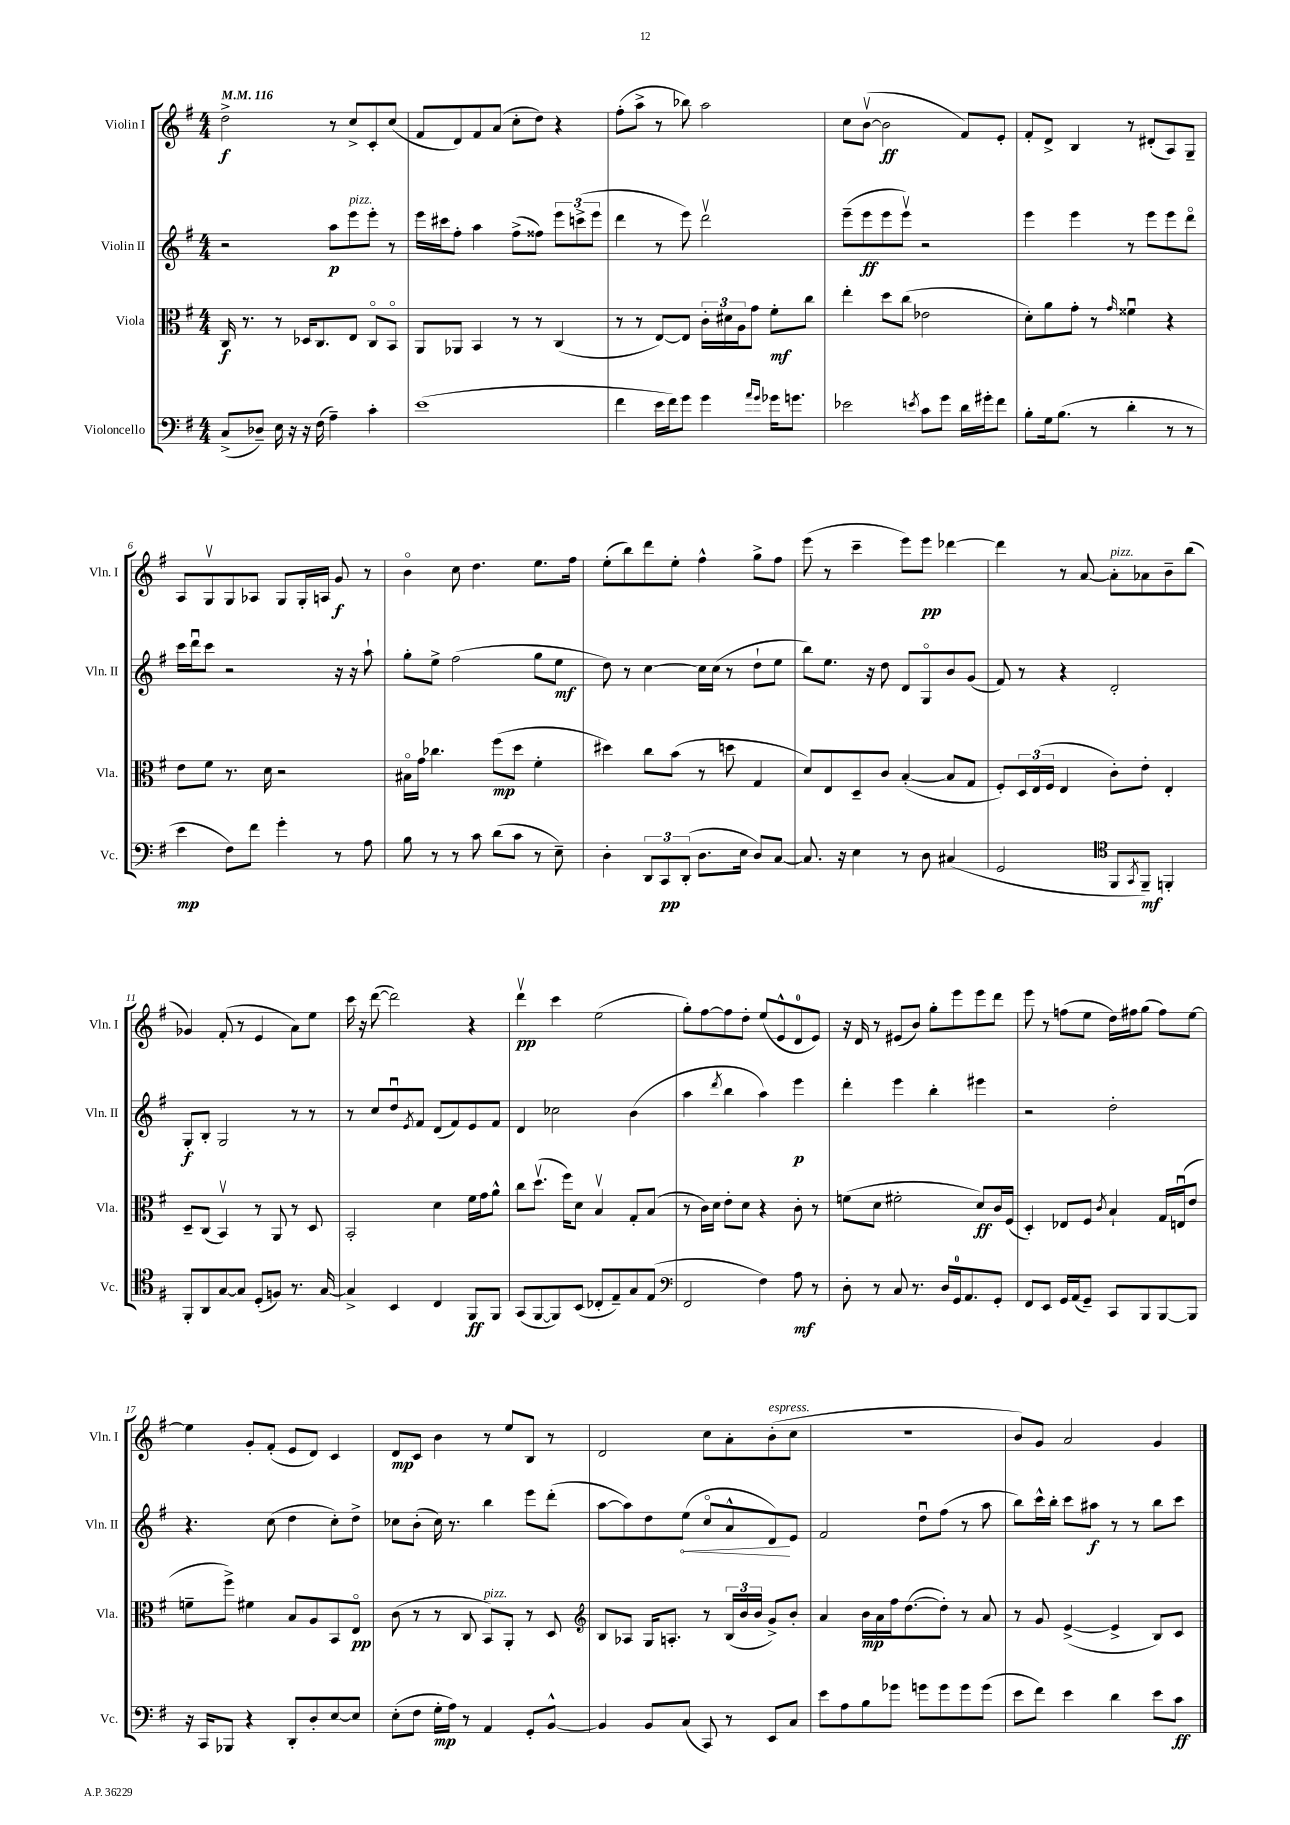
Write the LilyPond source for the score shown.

<<
\new StaffGroup <<
\new Staff = "s0" \with { instrumentName = "Violin I" shortInstrumentName = "Vln. I" } {
    \clef treble \key g \major \numericTimeSignature \time 4/4 \tempo 4 = 116
    d''2->\f r8 c''8-> c'8-. c''8( |
    fis'8 d'8) fis'8 a'8( c''8-. d''8) r4 |
    fis''8-.( a''8-> r8 bes''8) a''2 |
    c''8 b'8~\upbow( b'2\ff fis'8) e'8-. |
    fis'8-. d'8-> b4 r8 dis'8-.( a8) g8-- |
    a8 g8\upbow g8 aes8 g8 g16-. a16 g'8\f r8 |
    b'4\flageolet c''8 d''4. e''8. fis''16 |
    e''8-.( b''8) d'''8 e''8-. fis''4-^ g''8-> fis''8 |
    e'''8( r8 c'''4-- e'''8) e'''8\pp des'''4~ |
    des'''4 r8 a'8~ a'8-.^\markup { \italic "pizz." } aes'8 b'8-- b''8( |
    ges'4) fis'8-.( r8 e'4 a'8) e''8 |
    c'''16 r16 d'''8~( d'''2) r4 |
    d'''4\upbow\pp c'''4 e''2( |
    g''8-.) fis''8~ fis''8 d''8-. e''8( e'8-^ d'8-0 e'8) |
    r16 d'16 r8 eis'8( b'8) g''8-. e'''8 e'''8 d'''8 |
    e'''8 r8 f''8( e''8 d''16) fis''16 g''8( fis''8) e''8~ |
    e''4 g'8-. fis'8-.( e'8 d'8) c'4 |
    d'8\mp c'8 b'4 r8 e''8 b8 r8 |
    d'2 c''8 a'8-. b'8-.^\markup { \italic "espress." }( c''8 |
    R1 |
    b'8) g'8 a'2 g'4 \bar "|." |
}
\new Staff = "s1" \with { instrumentName = "Violin II" shortInstrumentName = "Vln. II" } {
    \clef treble \key g \major \numericTimeSignature \time 4/4
    r2 a''8\p e'''8^\markup { \italic "pizz." } e'''8-. r8 |
    e'''16 cis'''16 fis''8-. a''4 fis''8->( fisis''8) \tuplet 3/2 { e'''8 c'''8->( e'''8 } |
    d'''4 r8 e'''8) d'''2\upbow |
    e'''8--( e'''8\ff e'''8 e'''8\upbow) r2 |
    e'''4 e'''4 r8 e'''8 e'''8 d'''8\flageolet |
    c'''16 d'''16\downbow c'''8 r2 r16 r16 a''8-! |
    g''8-. e''8-> fis''2( g''8 e''8\mf |
    d''8) r8 c''4~ c''16 c''16( r8 d''8-! e''8 |
    b''8) e''8. r16 d''8 d'8 g8\flageolet b'8 g'8( |
    fis'8) r8 r4 d'2-. |
    g8-.\f b8-. g2 r8 r8 |
    r8 c''8 d''8\downbow \acciaccatura { e'8 } fis'8 d'8( fis'8) e'8 fis'8 |
    d'4 ces''2 b'4( |
    a''4 \acciaccatura { d'''8 } b''4 a''4) e'''4\p |
    d'''4-. e'''4 b''4-. eis'''4 |
    r2 d''2-. |
    r4. c''8( d''4 c''8-.) d''8-> |
    ces''8 b'8-.( ces''16) r8. b''4 e'''8 d'''8-.( |
    a''8~ a''8) d''8 \once \override Hairpin.circled-tip = ##t e''8\<( c''8\flageolet a'8-^ d'8\!) e'8 |
    fis'2 d''8\downbow fis''8( r8 a''8 |
    b''8) c'''16-^ b''16-. c'''8 ais''8\f r8 r8 b''8 c'''8 \bar "|." |
}
\new Staff = "s2" \with { instrumentName = "Viola" shortInstrumentName = "Vla." } {
    \clef alto \key g \major \numericTimeSignature \time 4/4
    c16\f r8. r8 des16 c8. e8 c8\flageolet b,8\flageolet |
    a,8 aes,8 b,4 r8 r8 c4( |
    r8 r8 e8~) e8 \tuplet 3/2 { c'16-. dis'16 a16 } g'8 fis'8-.\mf c''8 |
    e''4-. d''8 c''8( ees'2 |
    d'8-.) a'8 g'8-. r8 \grace { g'16 } fisis'4\downbow r4 |
    e'8 fis'8 r8. d'16 r2 |
    bis16\flageolet g'16 ces''4. fis''8\mp( d''8 fis'4-. |
    dis''4) c''8 b'8( r8 d''8 g4 |
    d'8) e8 d8-- c'8 b4~-.( b8 g8 |
    fis8-.) \tuplet 3/2 { d16 e16( fis16 } e4 c'8-.) e'8-. e4-. |
    d8-- c8( b,4\upbow) r8 a,8 r8 d8 |
    b,2-. d'4 fis'16 g'16 a'8-^ |
    c''8 d''8.\upbow( fis''16) d'8 b4\upbow g8-. b8( |
    r8 c'16) d'16 e'8-. d'8 r4 c'8-. r8 |
    f'8( d'8 fis'2-. d'8\ff) c'16 fis16( |
    d4-.) ees8 fis8 \acciaccatura { c'8 } b4-! g16 e16\downbow( e'8 |
    f'8-- fis''8->) fis'4 b8 a8 b,8 e8\flageolet\pp |
    c'8( r8 r8 c8 b,8^\markup { \italic "pizz." }) a,8-. r8 d8 |
    \clef treble b8 aes8 g16 a8.-. r8 \tuplet 3/2 { b16( b'16 b'16 } g'8->) b'8-. |
    a'4 b'16\mp a'16 fis''16 d''8.~( d''8-.) r8 a'8 |
    r8 g'8 e'4~->( e'4-> b8) c'8 \bar "|." |
}
\new Staff = "s3" \with { instrumentName = "Violoncello" shortInstrumentName = "Vc." } {
    \clef bass \key g \major \numericTimeSignature \time 4/4
    c8->( des8--) e16 r16 r16 fis16( a4--) c'4-. |
    e'1( |
    fis'4 e'16 fis'16) g'8 g'4 \grace { a'16 g'16 } ges'16 g'8. |
    ees'2 \acciaccatura { e'8 } c'8 g'8 d'16 gis'16-. fis'8 |
    b8-. g16 b8.( r8 d'4-. r8 r8 |
    e'4\mp fis8) fis'8 g'4-. r8 a8 |
    b8 r8 r8 c'8 d'8( c'8 r8 e8--) |
    d4-. \tuplet 3/2 { d,8 c,8\pp d,8-.( } d8. e16 d8) c8~ |
    c8. r16 e4 r8 d8 cis4( |
    g,2 \clef tenor fis,8 \acciaccatura { g,8 } fis,8--\mf) f,4-. |
    fis,8-. a,8 g8~ g8 d8-.( f8) r8. g16~ |
    g4-> b,4 c4 fis,8\ff fis,8 |
    g,8( fis,8~ fis,8) b,8( ces8-. e8--) g8 e8( |
    \clef bass fis,2 fis4) a8\mf r8 |
    d8-. r8 c8 r8. d16 g,16-0 a,8. g,8-. |
    fis,8 e,8 g,16 a,16( g,8--) c,8 b,,8 b,,8~ b,,8 |
    r16 c,16 bes,,8 r4 d,8-. d8-. e8~ e8 |
    e8-.( fis8 g16-.\mp a16) r8 a,4 g,8-. b,8~-^ |
    b,4 b,8 c8( c,8) r8 e,8 c8 |
    e'8 a8 b8 ges'8 g'8 g'8 g'8 g'8( |
    e'8 fis'8) e'4 d'4 e'8 c'8\ff \bar "|." |
}
>>
>>
